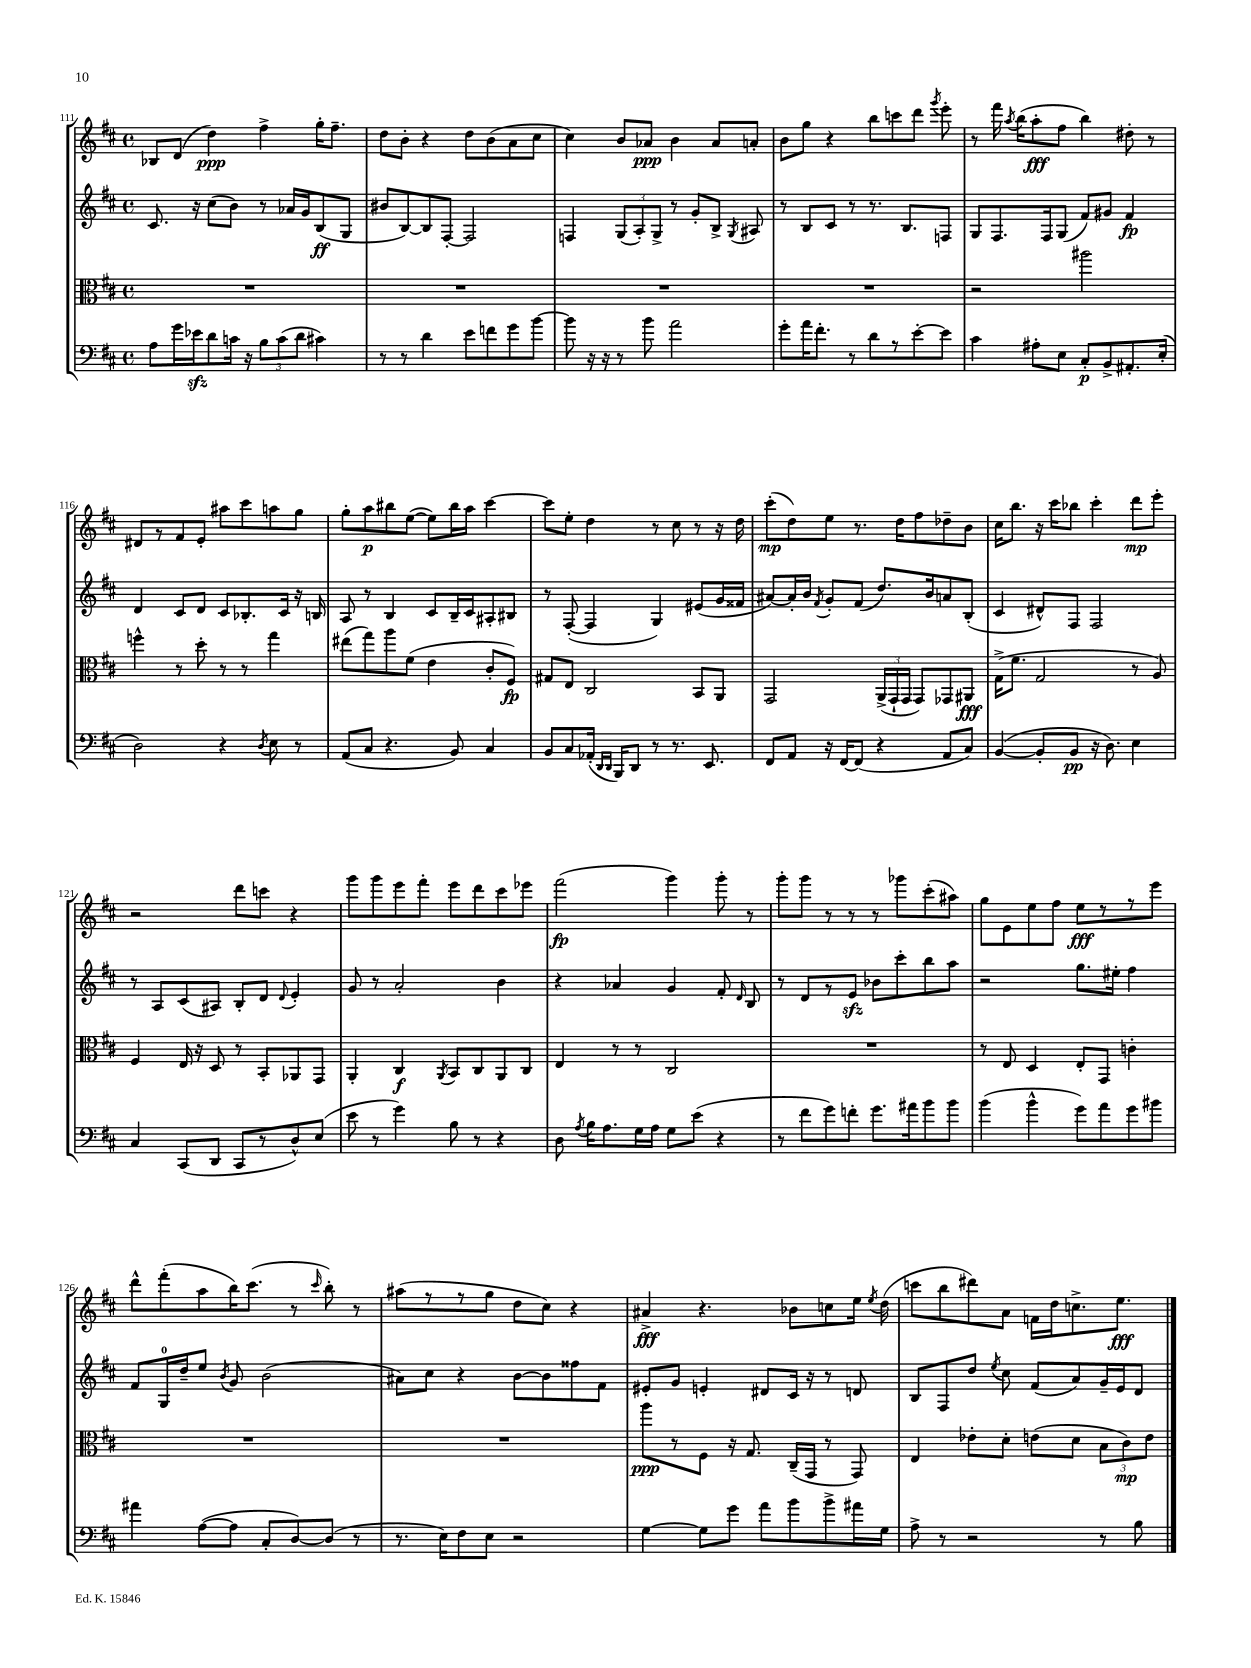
<<
\new StaffGroup <<
\new Staff = "s0" {
    \clef treble \key d \major \defaultTimeSignature \time 4/4
    \autoBeamOff bes8[ d'8]( d''4\ppp) fis''4-> g''16[-. fis''8.]-- |
    d''8[ b'8]-. r4 d''8[ b'8( a'8 cis''8] |
    cis''4) b'8[ aes'8]\ppp b'4 aes'8[ a'8]-. |
    b'8[ g''8] r4 b''8[ c'''8 d'''8] \acciaccatura { g'''8 } e'''8-. |
    r8 fis'''16 \acciaccatura { a''8 } b''16[( a''8-.\fff fis''8] b''4) dis''8-. r8 |
    dis'8[ r8 fis'8 e'8]-. ais''8[ cis'''8 a''8 g''8] |
    g''8[-. a''8\p bis''8 e''8]~( e''8[) bis''16 a''16] cis'''4~ |
    cis'''8[ e''8]-. d''4 r8 cis''8 r8 r16 d''16 |
    cis'''8[-.\mp( d''8) e''8] r8. d''16[ fis''8 des''8-- b'8] |
    cis''16[ b''8.] r16 cis'''16[ bes''8] cis'''4-. d'''8[\mp e'''8]-. |
    r2 d'''8[ c'''8] r4 |
    g'''8[ g'''8 e'''8 fis'''8]-. e'''8[ d'''8 cis'''8 ees'''8] |
    fis'''2\fp( g'''4) g'''8-. r8 |
    g'''8[-. g'''8] r8 r8 r8 ges'''8[ cis'''8-.( ais''8]) |
    g''8[ e'8 e''8 fis''8] e''8[\fff r8 r8 e'''8] |
    d'''8[-^ fis'''8-.( a''8 b''16) cis'''8.]( r8 \grace { cis'''16 } b''8-.) r8 |
    ais''8[( r8 r8 g''8] d''8[ cis''8]) r4 |
    ais'4->\fff r4. bes'8[ c''8 e''16] \acciaccatura { e''8 } d''16( |
    c'''8[ b''8 dis'''8) a'8] f'16[ d''16 c''8.-> e''8.]\fff \bar "|." |
}
\new Staff = "s1" {
    \clef treble \key d \major \defaultTimeSignature \time 4/4
    \autoBeamOff cis'8. r16 cis''8[( b'8]) r8 aes'16[ g'16 b8\ff( g8] |
    bis'8[ b8~) b8 fis8]~-. fis2 |
    f4 \tuplet 3/2 { g8[( a8-.) g8]-> } r8 g'8[-. b8]-> \acciaccatura { g8 } ais8 |
    r8 b8[ cis'8] r8 r8. b8.[ f8] |
    g8[ fis8. fis16 g8]( fis'8[) gis'8] fis'4\fp |
    d'4 cis'8[ d'8] cis'8[ bes8.-. cis'16] r16 b16 |
    a8 r8 b4 cis'8[ b16-- cis'16 ais8-. bis8] |
    r8 fis8~-.( fis4 g4) eis'8[( g'16 fisis'16] |
    ais'8[~) ais'16-. b'16] \acciaccatura { fis'8 } g'8[-. fis'8]( d''8.[) b'16 a'8 b8]-.( |
    cis'4 dis'8[-^) fis8] fis2 |
    r8 a8[ cis'8( ais8]) b8[-. d'8] \appoggiatura { d'8 } e'4-. |
    g'8 r8 a'2-. b'4 |
    r4 aes'4 g'4 fis'8-. \grace { d'16 } b8 |
    r8 d'8[ r8 e'8]\sfz bes'8[ cis'''8-. b''8 a''8] |
    r2 g''8.[ eis''16]-. fis''4 |
    fis'8[ g16-0 d''16-- e''8] \acciaccatura { b'8 } g'8 b'2( |
    ais'8[) cis''8] r4 b'8[~ b'8 fisis''8 fis'8] |
    eis'8[-. g'8] e'4-. dis'8[ cis'16] r16 r8 d'8 |
    b8[ fis8 d''8] \acciaccatura { e''8 } cis''8 fis'8[( a'8) g'16-- e'16 d'8] \bar "|." |
}
\new Staff = "s2" {
    \clef alto \key d \major \defaultTimeSignature \time 4/4
    \autoBeamOff R1 |
    R1 |
    R1 |
    R1 |
    r2 ais''2 |
    f''4-^ r8 d''8-. r8 r8 g''4 |
    eis''8[( g''8) a''8 fis'8]( e'4 cis'8[-. fis8]\fp) |
    gis8[ e8] cis2 b,8[ a,8] |
    g,2 \tuplet 3/2 { a,16[->( g,16-! g,16] } g,8[) ges,8 ais,8]\fff |
    g16[->( fis'8.] g2 r8 a8) |
    fis4 e16 r16 d8 r8 b,8[-. aes,8 g,8] |
    a,4-. cis4\f \acciaccatura { a,8 } b,8[ cis8 a,8 cis8] |
    e4 r8 r8 cis2 |
    R1 |
    r8 e8 d4 e8[-. g,8] c'4-. |
    R1 |
    R1 |
    a''8[\ppp r8 fis8] r16 g8. cis16[--( g,16] r8 g,8) |
    e4 ees'8[-. d'8]-. e'8[( d'8] \tuplet 3/2 { b8[ cis'8\mp) e'8] } \bar "|." |
}
\new Staff = "s3" {
    \clef bass \key d \major \defaultTimeSignature \time 4/4
    \autoBeamOff a8[ g'16 ees'16\sfz d'8 c'16] r16 \tuplet 3/2 { b8[ c'8( d'8] } cis'4) |
    r8 r8 d'4 e'8[ f'8 g'8 b'8]~ |
    b'8 r16 r16 r8 b'8 a'2 |
    g'8[-. a'16 fis'8.]-. r8 d'8[ r8 e'8~-. e'8] |
    cis'4 ais8[-. e8] cis8[-.\p b,8-> ais,8.-. e16]-.( |
    d2) r4 \acciaccatura { d8 } e8 r8 |
    a,8[( cis8] r4. b,8) cis4 |
    b,8[ cis8 aes,16]-.( \grace { d,16[ d,16] } b,,16[) d,8] r8 r8. e,8. |
    fis,8[ a,8] r16 fis,16[~ fis,8]( r4 a,8[ cis8]) |
    b,4~( b,8[-. b,8]\pp r16 d8.) e4 |
    cis4 cis,8[( d,8] cis,8[ r8 d8-^) e8]( |
    e'8 r8 g'4) b8 r8 r4 |
    d8 \acciaccatura { a8 } b16[ a8. g16 a16] g8[ e'8]( r4 |
    r8 fis'8[ g'8) f'8]-. g'8.[ ais'16 b'8 b'8] |
    b'4( b'4-^ g'8[) a'8 g'8 bis'8] |
    ais'4 a8[~( a8] cis8[-. d8~) d8]( r8 |
    r8. e16[) fis8 e8] r2 |
    g4~ g8[ g'8] a'8[ b'8 b'8-> ais'16 g16] |
    a8-> r8 r2 r8 b8 \bar "|." |
}
>>
>>
\layout { \context { \Score currentBarNumber = #111 } }
